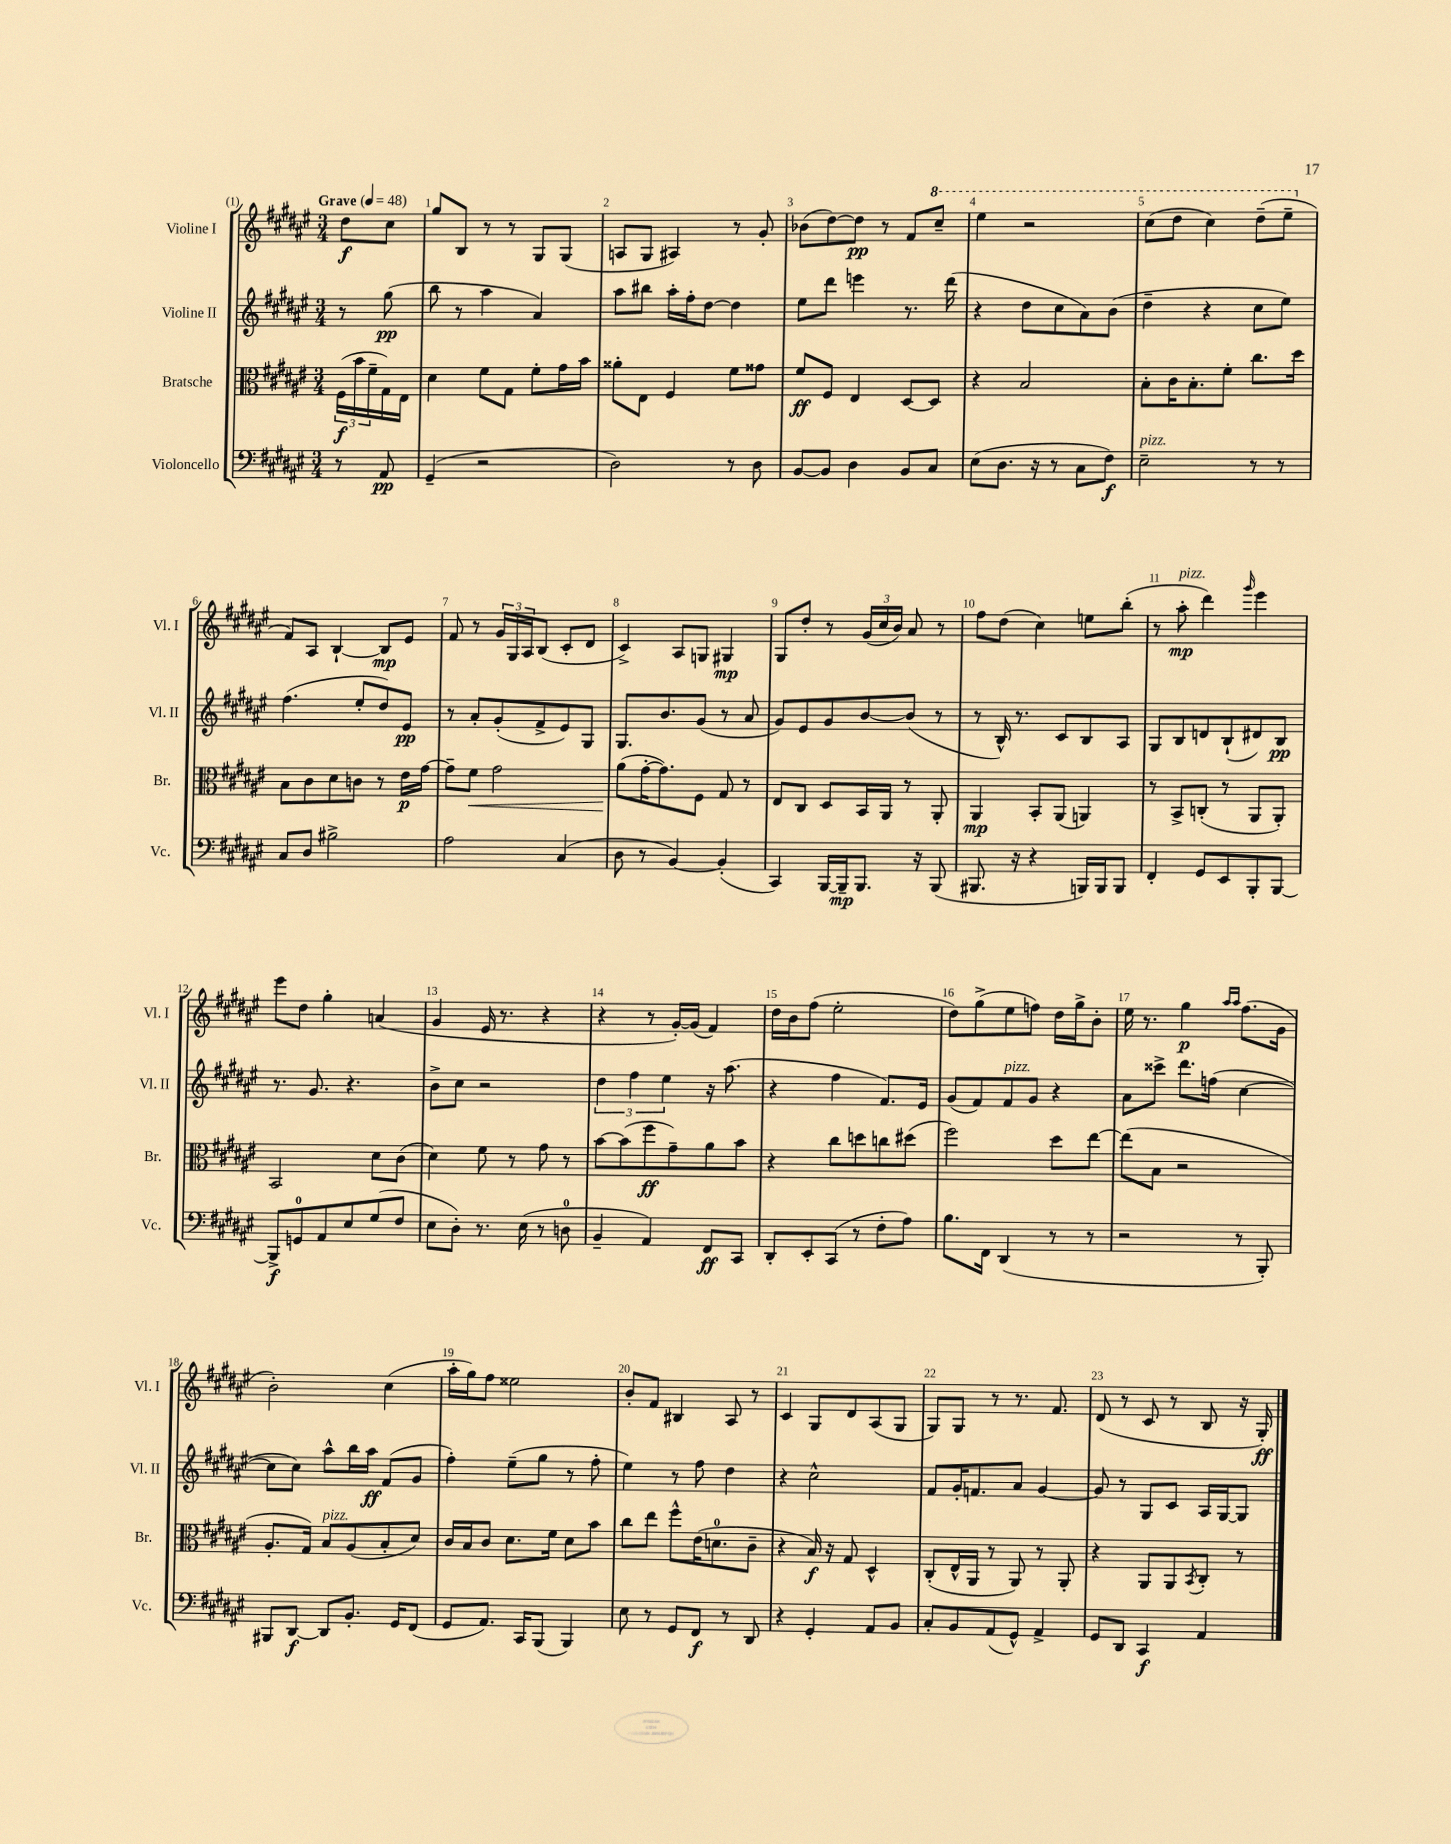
<<
\new StaffGroup <<
\new Staff = "s0" \with { instrumentName = "Violine I" shortInstrumentName = "Vl. I" } {
    \clef treble \key fis \major \numericTimeSignature \time 3/4 \partial 4 \tempo "Grave" 4 = 48
    dis''8\f cis''8 |
    gis''8 b8 r8 r8 gis8 gis8( |
    a8 gis8 ais4) r8 gis'8-. |
    bes'8( dis''8~) dis''8\pp r8 fis'8 \ottava #1 cis'''8-- |
    eis'''4 r2 |
    cis'''8( dis'''8 cis'''4) dis'''8--( eis'''8-- \ottava #0 |
    fis'8) ais8 b4~-! b8\mp eis'8 |
    fis'8 r8 \tuplet 3/2 { gis'16 gis16 ais16 } b8( cis'8-. dis'8 |
    cis'4->) ais8 g8 gis4\mp |
    gis8 dis''8-. r8 \tuplet 3/2 { gis'16( cis''16 b'16) } ais'8 r8 |
    fis''8 dis''8( cis''4) e''8 b''8-.( |
    r8 ais''8-.\mp^\markup { \italic "pizz." } dis'''4) \grace { gis'''16 } eis'''4 |
    eis'''8 dis''8 gis''4-. a'4( |
    gis'4 eis'16 r8. r4 |
    r4 r8 gis'16~-.) gis'16( fis'4) |
    dis''16 b'16 fis''8( eis''2-. |
    dis''8) gis''8->( eis''8 f''8) dis''16 gis''16-> b'8-. |
    eis''16 r8. gis''4\p \grace { ais''16 ais''16 } fis''8.( gis'16 |
    b'2-.) cis''4( |
    ais''16-. gis''16) fis''8 eisis''2 |
    b'8-. fis'8 bis4 ais8 r8 |
    cis'4 gis8 dis'8 ais8( gis8 |
    gis8) gis8 r8 r8. fis'8. |
    dis'8( r8 cis'8 r8 b8 r16 gis16-.\ff) \bar "|." |
}
\new Staff = "s1" \with { instrumentName = "Violine II" shortInstrumentName = "Vl. II" } {
    \clef treble \key fis \major \numericTimeSignature \time 3/4 \partial 4
    r8 gis''8\pp( |
    b''8 r8 ais''4 ais'4) |
    ais''8 bis''8 ais''16-. fis''16-. dis''8~ dis''4 |
    eis''8 dis'''8 e'''4 r8. dis'''16( |
    r4 dis''8 cis''8 ais'8) b'8( |
    dis''4-- r4 cis''8 eis''8) |
    fis''4.( eis''8-. dis''8) eis'8\pp |
    r8 ais'8-. gis'8-.( fis'8-> eis'8) gis8 |
    gis8. b'8. gis'8( r8 ais'8 |
    gis'8) eis'8 gis'8 b'8~ b'8( r8 |
    r8 b16-^) r8. cis'8 b8 ais8 |
    gis8 b8 d'8 b8-!( dis'8) b8\pp |
    r8. gis'8. r4. |
    b'8-> cis''8 r2 |
    \tuplet 3/2 { dis''4 fis''4 eis''4 } r16 ais''8.( |
    r4 fis''4 fis'8.) eis'16 |
    gis'8( fis'8) fis'8^\markup { \italic "pizz." } gis'8 r4 |
    ais'8 cisis'''8-> dis'''8. f''16( cis''4~ |
    cis''8 cis''8) ais''8-^ b''16 ais''16\ff fis'8( gis'8 |
    fis''4-.) eis''8--( gis''8 r8 fis''8-. |
    eis''4) r8 fis''8 dis''4 |
    r4 cis''2-^ |
    fis'8 gis'16-. f'8. ais'8 gis'4~ |
    gis'8 r8 gis8 cis'8 ais16 gis16~ gis8 \bar "|." |
}
\new Staff = "s2" \with { instrumentName = "Bratsche" shortInstrumentName = "Br." } {
    \clef alto \key fis \major \numericTimeSignature \time 3/4 \partial 4
    \tuplet 3/2 { fis16\f( b'16 fis'16-- } gis16) eis16 |
    dis'4 fis'8 gis8 fis'8-. gis'16 b'16 |
    aisis'8-. eis8 fis4 fis'8 gisis'8 |
    fis'8\ff fis8 eis4 dis8~ dis8 |
    r4 b2 |
    b8-. cis'16 b8.-. fis'8-. cis''8. dis''16 |
    b8 cis'8 dis'8 c'8 r8 eis'16\p gis'16~ |
    gis'8-- fis'8\< gis'2 |
    ais'8\!( gis'16~-. gis'8.) fis8 gis8 r8 |
    eis8 cis8 dis8 b,16 ais,16 r8 ais,8-. |
    ais,4\mp b,8-. ais,8( a,4) |
    r8 b,8-> c8-.( r8 ais,8 ais,8-.) |
    b,2 dis'8 cis'8( |
    dis'4) fis'8 r8 gis'8 r8 |
    b'8~ b'8( fis''8\ff gis'8--) ais'8 b'8 |
    r4 cis''8 d''8 c''8 dis''8( |
    fis''2) dis''8 eis''8~ |
    eis''8( b8 r2 |
    ais8.-. gis16) b8^\markup { \italic "pizz." } ais8( b8-. dis'8) |
    cis'16 b16 cis'8 dis'8. fis'16 dis'8 b'8 |
    cis''8 eis''8 fis''8-^ eis'16( d'8.-0 cis'8-- |
    r4 b16\f) r16 gis8 dis4-^ |
    cis8-.( eis16-^ ais,16 r8 ais,8) r8 ais,8-. |
    r4 ais,8 ais,8 \acciaccatura { b,8 } cis8-. r8 \bar "|." |
}
\new Staff = "s3" \with { instrumentName = "Violoncello" shortInstrumentName = "Vc." } {
    \clef bass \key fis \major \numericTimeSignature \time 3/4 \partial 4
    r8 ais,8\pp |
    gis,4--( r2 |
    dis2) r8 dis8 |
    b,8~ b,8 dis4 b,8 cis8 |
    eis8( dis8. r16 r8 cis8 fis8\f) |
    eis2--^\markup { \italic "pizz." } r8 r8 |
    cis8 dis8 bis2-> |
    ais2 cis4( |
    dis8 r8 b,4~) b,4-.( |
    cis,4) b,,16~ b,,16--\mp b,,8. r16 b,,8( |
    bis,,8. r16 r4 b,,16) b,,16 b,,8 |
    fis,4-. gis,8 eis,8 b,,8-. b,,8~ |
    b,,8->\f g,8-0 ais,8 eis8 gis8( fis8 |
    eis8 dis8-.) r8. eis16( r8 d8-0 |
    b,4-- ais,4) fis,8\ff cis,8 |
    dis,8-. eis,8-. cis,8( r8 fis8-. ais8) |
    b8. fis,16 dis,4( r8 r8 |
    r2 r8 b,,8-.) |
    bis,,8 dis,8~\f dis,8 b,8.-. gis,16 fis,8( |
    gis,8 ais,8.) cis,16 b,,8( b,,4) |
    eis8 r8 gis,8 fis,8\f r8 dis,8 |
    r4 gis,4-. ais,8 b,8 |
    cis8-. b,8 ais,8( gis,8-^) ais,4-> |
    gis,8 dis,8 cis,4\f ais,4 \bar "|." |
}
>>
>>
\layout { \context { \Score \override BarNumber.break-visibility = ##(#f #t #t) barNumberVisibility = #all-bar-numbers-visible } }
